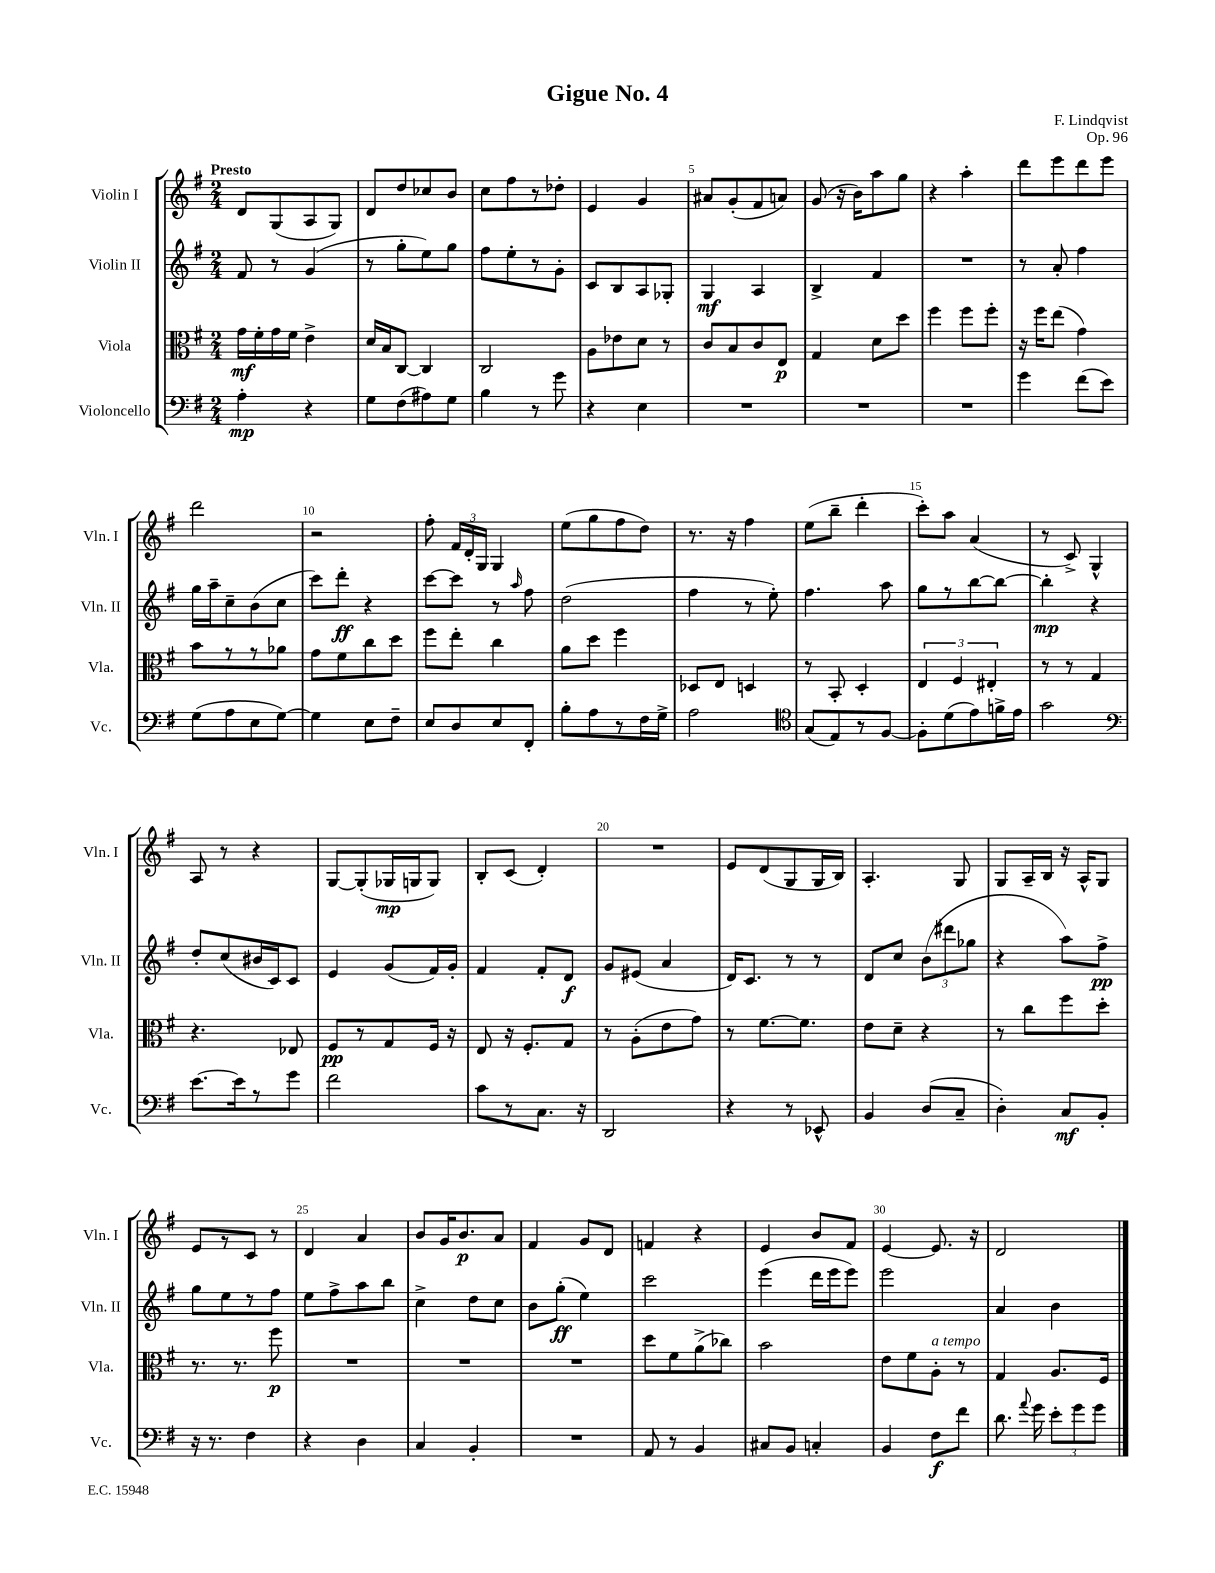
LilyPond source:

\header { title = "Gigue No. 4" composer = "F. Lindqvist" opus = "Op. 96" }
<<
\new StaffGroup <<
\new Staff = "s0" \with { instrumentName = "Violin I" shortInstrumentName = "Vln. I" } {
    \clef treble \key g \major \numericTimeSignature \time 2/4 \tempo "Presto"
    \autoBeamOff d'8[ g8( a8 g8]) |
    d'8[ d''8 ces''8 b'8] |
    c''8[ fis''8 r8 des''8]-. |
    e'4 g'4 |
    ais'8[ g'8-.( fis'8 a'8]) |
    g'8( r16 b'16[) a''8 g''8] |
    r4 a''4-. |
    d'''8[ e'''8 d'''8 e'''8] |
    d'''2 |
    r2 |
    fis''8-. \tuplet 3/2 { fis'16[ d'16-. g16] } g4 |
    e''8[( g''8 fis''8 d''8]) |
    r8. r16 fis''4 |
    e''8[( b''8]-- d'''4-. |
    c'''8[-.) a''8] a'4( |
    r8 c'8->) g4-^ |
    a8 r8 r4 |
    g8[~ g8-.( ges16\mp g16 g8]) |
    b8[-. c'8]( d'4-.) |
    R2 |
    e'8[ d'8( g8 g16 b16]) |
    a4.-. g8 |
    g8[ a16-- b16] r16 a16[-^ g8] |
    e'8[ r8 c'8] r8 |
    d'4 a'4 |
    b'8[ g'16 b'8.\p a'8] |
    fis'4 g'8[ d'8] |
    f'4 r4 |
    e'4 b'8[ fis'8] |
    e'4~ e'8. r16 |
    d'2 \bar "|." |
}
\new Staff = "s1" \with { instrumentName = "Violin II" shortInstrumentName = "Vln. II" } {
    \clef treble \key g \major \numericTimeSignature \time 2/4
    \autoBeamOff fis'8 r8 g'4( |
    r8 g''8[-. e''8) g''8] |
    fis''8[ e''8-. r8 g'8]-. |
    c'8[ b8 a8 ges8]-. |
    g4\mf a4 |
    b4-> fis'4 |
    R2 |
    r8 a'8-. fis''4 |
    g''16[ a''16-- c''8-- b'8( c''8] |
    c'''8[) d'''8]-.\ff r4 |
    c'''8[~ c'''8] r8 \grace { a''16 } fis''8 |
    d''2( |
    fis''4 r8 e''8-.) |
    fis''4. a''8 |
    g''8[ r8 b''8~ b''8]~ |
    b''4-.\mp r4 |
    d''8[-. c''8( bis'16 c'16) c'8] |
    e'4 g'8[( fis'16) g'16]-. |
    fis'4 fis'8[-. d'8]\f |
    g'8[ eis'8]( a'4 |
    d'16[) c'8.] r8 r8 |
    d'8[ c''8] \tuplet 3/2 { b'8[( dis'''8 ges''8] } |
    r4 a''8[) fis''8]->\pp |
    g''8[ e''8 r8 fis''8] |
    e''8[ fis''8-> a''8 b''8] |
    c''4-> d''8[ c''8] |
    b'8[ g''8]-.\ff( e''4) |
    c'''2 |
    e'''4( d'''16[ e'''16 e'''8]) |
    e'''2 |
    a'4 b'4 \bar "|." |
}
\new Staff = "s2" \with { instrumentName = "Viola" shortInstrumentName = "Vla." } {
    \clef alto \key g \major \numericTimeSignature \time 2/4
    \autoBeamOff g'16[\mf fis'16-. g'16 fis'16] e'4-> |
    d'16[ b16 c8]~ c4 |
    c2 |
    a8[ ees'8 d'8] r8 |
    c'8[ b8 c'8 e8]\p |
    g4 d'8[ d''8] |
    fis''4 fis''8[ fis''8]-. |
    r16 fis''16[ e''8]( g'4) |
    b'8[ r8 r8 aes'8] |
    g'8[ fis'8 c''8 d''8] |
    fis''8[ e''8]-. c''4 |
    a'8[ d''8] fis''4 |
    des8[ e8] d4 |
    r8 b,8-. d4-. |
    \tuplet 3/2 { e4 fis4 eis4-. } |
    r8 r8 g4 |
    r4. ees8 |
    fis8[\pp r8 g8 fis16] r16 |
    e8 r16 fis8.[-. g8] |
    r8 a8[-.( e'8 g'8]) |
    r8 fis'8.[~ fis'8.] |
    e'8[ d'8]-- r4 |
    r8 c''8[ fis''8 d''8]-. |
    r8. r8. fis''8\p |
    R2 |
    R2 |
    R2 |
    d''8[ fis'8 a'8->( ces''8]) |
    b'2 |
    e'8[ fis'8 a8]-.^\markup { \italic "a tempo" } r8 |
    g4 a8.[ fis16] \bar "|." |
}
\new Staff = "s3" \with { instrumentName = "Violoncello" shortInstrumentName = "Vc." } {
    \clef bass \key g \major \numericTimeSignature \time 2/4
    \autoBeamOff a4-.\mp r4 |
    g8[ fis8( ais8) g8] |
    b4 r8 g'8 |
    r4 e4 |
    R2 |
    R2 |
    R2 |
    g'4 fis'8[( e'8]) |
    g8[( a8 e8 g8]~) |
    g4 e8[ fis8]-- |
    e8[ d8 e8 fis,8]-. |
    b8[-. a8 r8 fis16 g16]-> |
    a2 |
    \clef tenor g8[( e8) r8 fis8]~ |
    fis8[-. d'8( e'8) f'16-> e'16] |
    g'2 |
    \clef bass e'8.[~ e'16 r8 g'8] |
    fis'2 |
    c'8[ r8 c8.] r16 |
    d,2 |
    r4 r8 ees,8-^ |
    b,4 d8[( c8]-- |
    d4-.) c8[\mf b,8]-. |
    r16 r8. fis4 |
    r4 d4 |
    c4 b,4-. |
    R2 |
    a,8 r8 b,4 |
    cis8[ b,8] c4-. |
    b,4 fis8[\f fis'8] |
    d'8. \appoggiatura { a'8 } g'16 \tuplet 3/2 { e'8[-. g'8 g'8] } \bar "|." |
}
>>
>>
\layout { \context { \Score \override BarNumber.break-visibility = ##(#f #t #t) barNumberVisibility = #(every-nth-bar-number-visible 5) } }
